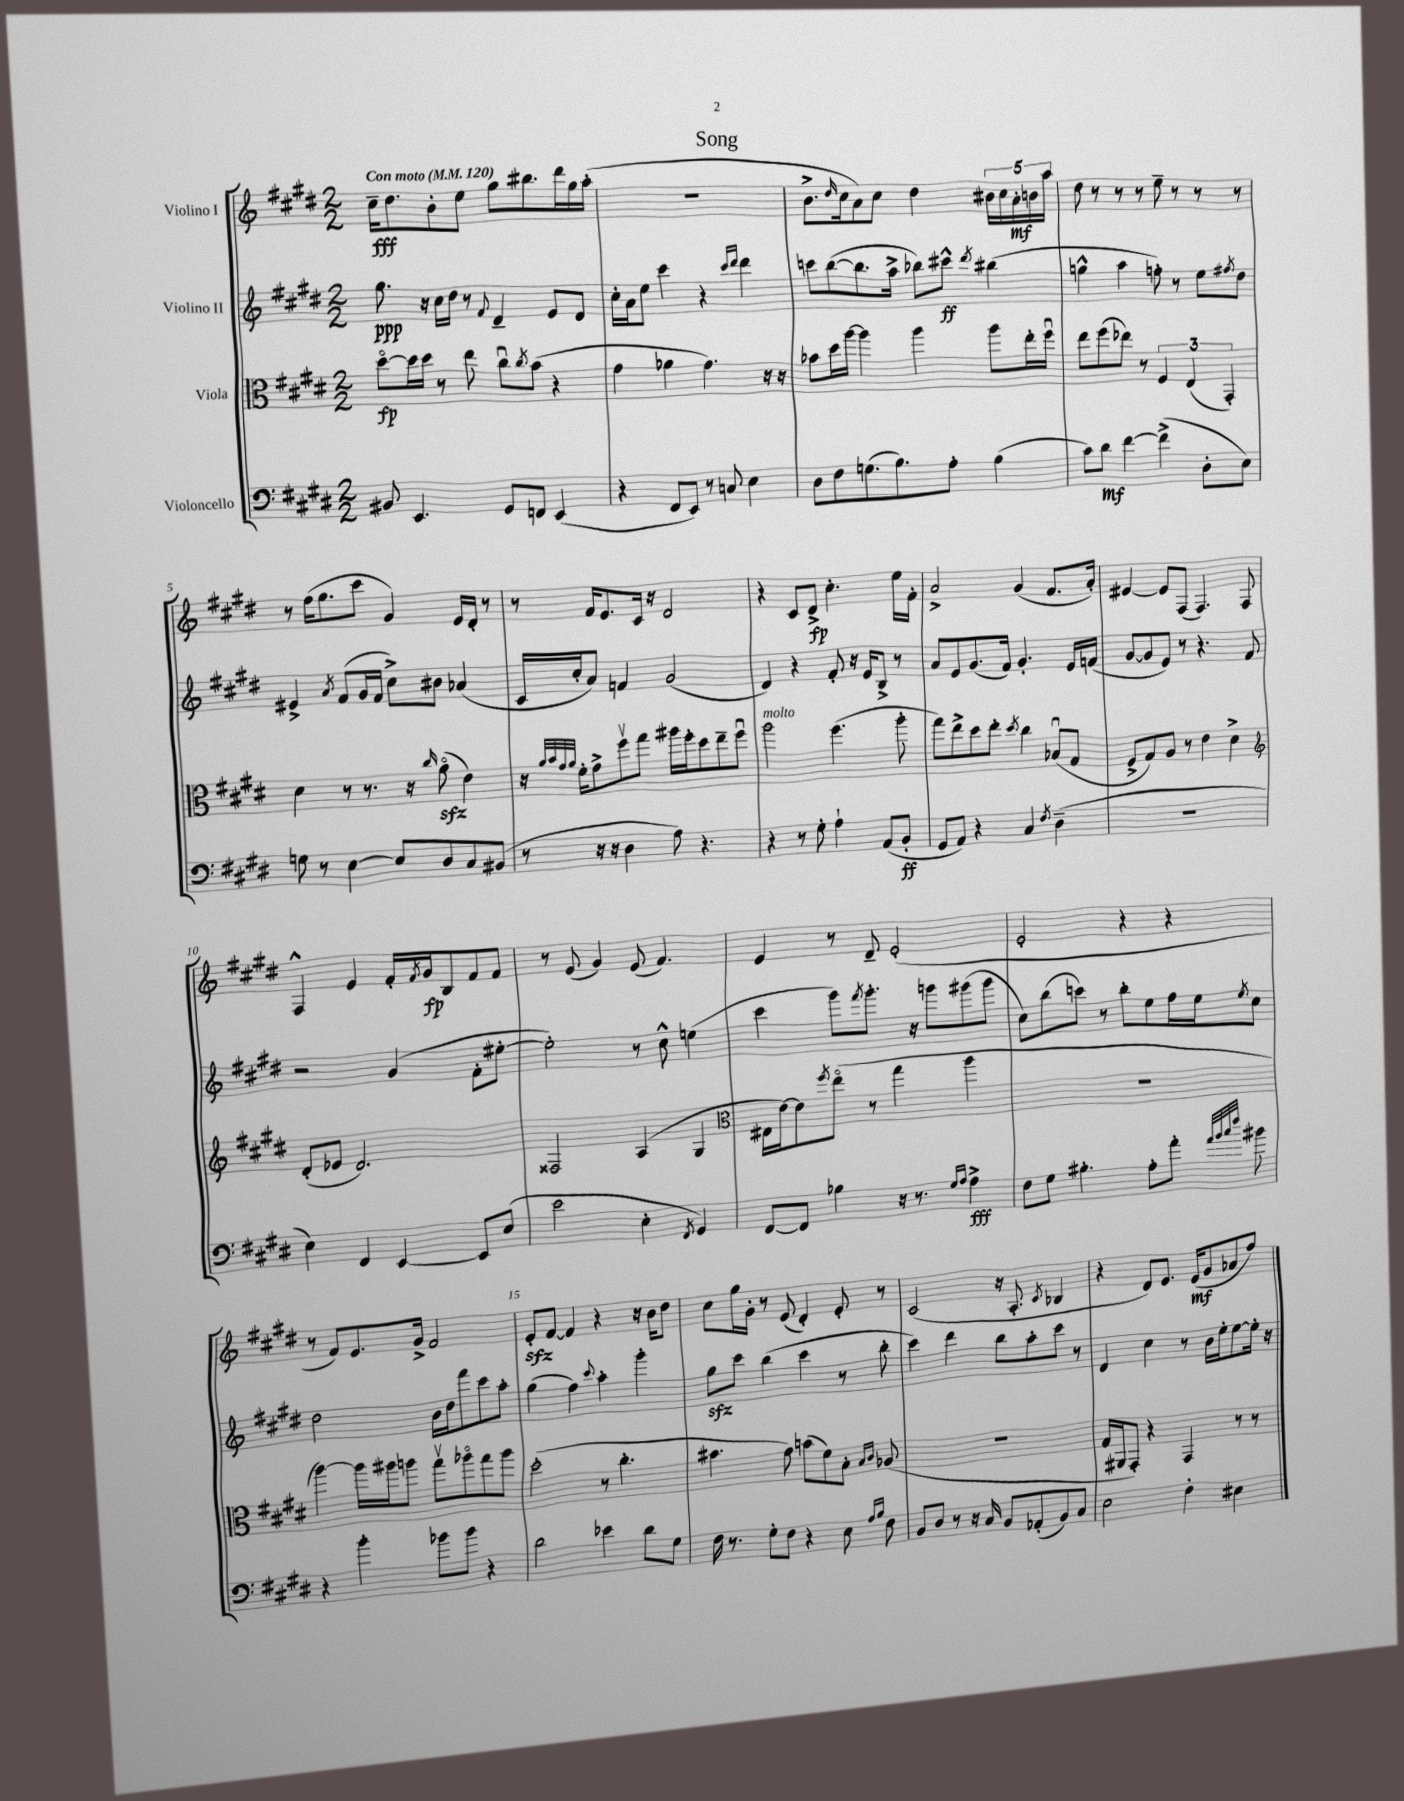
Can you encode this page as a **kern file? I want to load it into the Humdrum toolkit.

**kern	**dynam	**kern	**dynam	**kern	**dynam	**kern	**dynam
*part4	*part4	*part3	*part3	*part2	*part2	*part1	*part1
*staff4	*staff4	*staff3	*staff3	*staff2	*staff2	*staff1	*staff1
*I"Violoncello	*	*I"Viola	*	*I"Violino II	*	*I"Violino I	*
*clefF4	*	*clefC3	*	*clefG2	*	*clefG2	*
*k[f#c#g#d#]	*	*k[f#c#g#d#]	*	*k[f#c#g#d#]	*	*k[f#c#g#d#]	*
*M2/2	*	*M2/2	*	*M2/2	*	*M2/2	*
*MM120	*	*MM120	*	*MM120	*	*MM120	*
=1	=1	=1	=1	=1	=1	=1	=1
!	!	!	!	!	!	!LO:TX:a:B:t=Con moto	!
8BB#X/	.	[8dd#\L	fp	8.gg#\	ppp	16cc#~\KL	fff
.	.	.	.	.	.	8.dd#\	.
4.EE/	.	16dd#\L]	.	.	.	.	.
.	.	16dd#\JJ	.	16r	.	.	.
.	.	8r	.	16cc#\LL	.	8b'\	.
.	.	.	.	16dd#\JJ	.	.	.
.	.	8ee\	.	8r	.	8ee\J	.
.	.	.	.	8qqf#/	.	.	.
8GG#/L	.	8cc#u\L	.	4d#~/	.	8gg#\L	.
.	.	8qcc#/	.	.	.	.	.
8FFn/J	.	(8b\J	.	.	.	8.bb#X\	.
(4EE/	.	4r	.	8e/L	.	.	.
.	.	.	.	.	.	16ddd#\L	.
.	.	.	.	8d#/J	.	16gg#\	.
.	.	.	.	.	.	(16aa'\JJ	.
=2	=2	=2	=2	=2	=2	=2	=2
4r	.	4g#\	.	16cc#'\LL	.	1r	.
.	.	.	.	16a\J	.	.	.
.	.	.	.	8ee\J	.	.	.
8FF#/L	.	4a-X\	.	4ccc#\	.	.	.
8EE/J)	.	.	.	.	.	.	.
8r	.	4.g#\)	.	4r	.	.	.
8Cn/	.	.	.	.	.	.	.
.	.	.	.	16qqccc#/LL	.	.	.
.	.	.	.	16qqddd#/JJ	.	.	.
4E\	.	.	.	4ddd#\	.	.	.
.	.	16r	.	.	.	.	.
.	.	16r	.	.	.	.	.
=3	=3	=3	=3	=3	=3	=3	=3
8D#\L	.	8b-X\L	.	8cccn\L	.	8.b^\L	.
8F#\	.	16dd#\L	.	([8bb\	.	.	.
.	.	.	.	.	.	16qqdd#/	.
.	.	[16aa\JJ	.	.	.	16cc#\k	.
(8.Gn\	.	4aa\]	.	8.bb\]	.	8a\)	.
.	.	.	.	.	.	8cc#\J	.
8.B\)	.	.	.	16aa^\Jk	.	.	.
.	.	4aa\	.	8bb-X\L)	.	4dd#\	.
8A'\J	.	.	.	8ccc#X^^\J	ff	.	.
.	.	.	.	8qddd#/	.	.	.
(4B\	.	8aa\L	.	(4bb#X\	.	20b#X\LL	.
.	.	.	.	.	.	20cc#\	.
.	.	.	.	.	.	20a'\	mf
.	.	16ee'\L	.	.	.	.	.
.	.	.	.	.	.	20bn\	.
.	.	16ff#u\JJ	.	.	.	.	.
.	.	.	.	.	.	20aa\JJ	.
=4	=4	=4	=4	=4	=4	=4	=4
8c#\L)	.	8ee\L	.	4ggn^^\	.	8dd#\	.
8d#\J	mf	(8ff#\	.	.	.	8r	.
[4f#\	.	8ee-X\J)	.	4aa\	.	8r	.
.	.	8r	.	.	.	8r	.
(4f#^\]	.	6F#/	.	8ffn'\)	.	8ee~\	.
.	.	.	.	8r	.	8r	.
.	.	(6E/	.	.	.	.	.
8D#'\L	.	.	.	8ee\L	.	8r	.
.	.	6GG#'/)	.	.	.	.	.
.	.	.	.	8qff#X/	.	.	.
8E\J)	.	.	.	8dd#\J	.	8r	.
!!LO:LB:g=z
=5	=5	=5	=5	=5	=5	=5	=5
8Gn\	.	4d#\	.	4e#X^/	.	8r	.
8r	.	.	.	.	.	(16ff#\KL	.
.	.	.	.	.	.	8.gg#\	.
.	.	.	.	8qa/	.	.	.
[4E\	.	8r	.	(8f#/L	.	.	.
.	.	8.r	.	16g#/L	.	8ccc#\J	.
.	.	.	.	16f#/JJ	.	.	.
8E/L]	.	.	.	8cc#^\L)	.	4g#/)	.
.	.	16r	.	.	.	.	.
.	.	16qqcc#/	.	.	.	.	.
8D#/	.	(8azz\	.	8b#X\J	.	.	.
8C#/	.	4e\)	.	(4a-X/	.	16e/LL	.
.	.	.	.	.	.	16d#'/JJ	.
(8BB#X/J	.	.	.	.	.	8r	.
=6	=6	=6	=6	=6	=6	=6	=6
8r	.	16r	.	16c#/LL	.	8r	.
.	.	32qqa/LLL	.	.	.	.	.
.	.	32qqb/	.	.	.	.	.
.	.	32qqg#/	.	.	.	.	.
.	.	32qqa/JJJ	.	.	.	.	.
.	.	16f#'\KL	.	16cc#'/J	.	.	.
16r	.	8g#^\	.	8a/J)	.	16f#/KL	.
16r	.	.	.	.	.	8.e/	.
4D#\	.	8ff#v\	.	4fn/	.	.	.
.	.	8gg#\J	.	.	.	16c#/Jk	.
.	.	.	.	.	.	16r	.
8A\)	.	16aa#X\LL	.	(2g#/	.	2d#/	.
.	.	16ff#'\J	.	.	.	.	.
4.r	.	8dd#\	.	.	.	.	.
.	.	8ee~\	.	.	.	.	.
.	.	8ff#u\J	.	.	.	.	.
=7	=7	=7	=7	=7	=7	=7	=7
!	!	!LO:TX:a:i:t=molto	!	!	!	!	!
4r	.	2aa\	.	4d#/)	.	4r	.
8r	.	.	.	4r	.	8c#/L	.
8G#'\	.	.	.	.	.	8d#^/J	fp
4A`\	.	(4.ff#\	.	8f#'/	.	4.cc#'\	.
.	.	.	.	16r	.	.	.
.	.	.	.	16e/KL	.	.	.
(8AA/L	.	.	.	8B^/J	.	.	.
8BB'/J	ff	8aa'\	.	8r	.	16ee\LL	.
.	.	.	.	.	.	16f#'\JJ	.
=8	=8	=8	=8	=8	=8	=8	=8
8GG#/L	.	8gg#\L)	.	8a/L	.	2a^/	.
8AA/J)	.	8ee^\	.	8e/	.	.	.
4r	.	8dd#\	.	(8.g#/	.	.	.
.	.	8ee'\J	.	.	.	.	.
.	.	.	.	16f#/Jk)	.	.	.
.	.	8qdd#/	.	.	.	.	.
4C#/	.	4cc#\	.	4.g#'/	.	(4g#/	.
8qF#/	.	.	.	.	.	.	.
(4D#~\	.	(8B-Xu/L	.	.	.	8.f#/L	.
.	.	8G#/J	.	16e/LL	.	.	.
.	.	.	.	(16fn/JJ	.	16a'/Jk)	.
=9	=9	=9	=9	=9	=9	=9	=9
1r	.	8F#^/L	.	[8g#/L	.	[4e#X/	.
.	.	8G#/)	.	8g#/]	.	.	.
.	.	8A/J	.	8e/J)	.	8e#/L]	.
.	.	8r	.	8r	.	(8F#/J	.
.	.	4e\	.	4.r	.	4.F#/)	.
.	.	4d#^\	.	.	.	.	.
.	.	.	.	8f#/	.	8F#/	.
!!LO:LB:g=z
=10	=10	=10	=10	=10	=10	=10	=10
*	*	*clefG2	*	*	*	*	*
4E\)	.	(8d#'/L	.	2r	.	4F#^^/	.
.	.	8e-X/J	.	.	.	.	.
4FF#/	.	2.d#/)	.	.	.	4e/	.
[4EE/	.	.	.	(4g#/	.	16f#'/LL	.
.	.	.	.	.	.	8qf#/	.
.	.	.	.	.	.	16g#/J	fp
.	.	.	.	.	.	8B/	.
8EE/L]	.	.	.	8f#'\L	.	8f#/	.
(8E/J	.	.	.	[8ee#X'\J	.	8f#/J	.
=11	=11	=11	=11	=11	=11	=11	=11
2e\	.	2F##X/	.	2ee#'\])	.	8r	.
.	.	.	.	.	.	(8e/	.
.	.	.	.	.	.	4g#/)	.
4E'\	.	(4A/	.	8r	.	(8e/	.
.	.	.	.	8cc#^^\	.	4.f#/)	.
8qFF#/	.	.	.	.	.	.	.
4GG#/)	.	4G#/	.	(4een\	.	.	.
=12	=12	=12	=12	=12	=12	=12	=12
*	*	*clefC3	*	*	*	*	*
[8FF#/L	.	16E#X\LL	.	4ccc#\	.	4e/	.
.	.	[16e\J)	.	.	.	.	.
8FF#/J]	.	8e\]	.	.	.	.	.
.	.	8qff#/	.	.	.	.	.
4B-X\	.	(8ee\J	.	8ggg#\L)	.	8r	.
.	.	.	.	8qfff#/	.	.	.
.	.	8r	.	8.ggg#'\J	.	8d#~/	.
16r	.	4gg#\	.	.	.	(2e'/	.
8.r	.	.	.	16r	.	.	.
.	.	.	.	8gggn\L	.	.	.
16qqG#/LL	.	.	.	.	.	.	.
16qqA/JJ	.	.	.	.	.	.	.
4A^\	fff	4aa\	.	(8ggg#X\	.	.	.
.	.	.	.	8ggg#\J	.	.	.
=13	=13	=13	=13	=13	=13	=13	=13
8F#\L	.	1r	.	8cc#\L)	.	2e'/	.
8G#\J	.	.	.	(8bb\	.	.	.
4.B#X'\	.	.	.	8cccn\J)	.	.	.
.	.	.	.	8r	.	.	.
.	.	.	.	8bb'\L	.	4r	.
8A'\L	.	.	.	8ee\	.	.	.
8a'\J	.	.	.	16ff#\L	.	4r	.
.	.	.	.	16ee\J	.	.	.
32qqa/LLL	.	.	.	.	.	.	.
32qqb/	.	.	.	.	.	.	.
32qqcc#/	.	.	.	.	.	.	.
32qqff#/JJJ	.	.	.	8qee/	.	.	.
8b#X\	.	.	.	8cc#\J	.	.	.
!!LO:LB:g=z
=14	=14	=14	=14	=14	=14	=14	=14
4r	.	[4aa\)	.	2dd#\	.	8r	.
.	.	.	.	.	.	8f#/L)	.
4b'\	.	16aa\LL]	.	.	.	8.e/	.
.	.	16aa#X\J	.	.	.	.	.
.	.	8aan\J	.	.	.	.	.
.	.	.	.	.	.	16g#^/Jk	.
8b-X\L	.	8gg#v\L	.	16b\LL	.	2f#/	.
.	.	.	.	16dd#\J	.	.	.
8b-\J	.	8aa-X\	.	8fff#\	.	.	.
4r	.	8gg#\	.	8ccc#\	.	.	.
.	.	8aa-\J	.	8aa'\J	.	.	.
=15	=15	=15	=15	=15	=15	=15	=15
2d#\	.	(2dd#'\	.	(4gg#\	.	8ezz'/L	.
.	.	.	.	.	.	[8f#/J	.
.	.	.	.	4ff#\)	.	4f#/]	.
.	.	.	.	8qqccc#/	.	.	.
4e-X\	.	8r	.	4aa'\	.	4r	.
.	.	4.cc#'\	.	.	.	.	.
8d#\L	.	.	.	4ggg#'\	.	16r	.
.	.	.	.	.	.	16b\KL	.
8G#\J	.	.	.	.	.	8dd#\J	.
=16	=16	=16	=16	=16	=16	=16	=16
16F#\	.	4.b#X\	.	8gg#zz\L	.	8cc#\L	.
8.r	.	.	.	.	.	.	.
.	.	.	.	8ccc#\J	.	16gg#\L	.
.	.	.	.	.	.	16g#'\JJ	.
8G#'\L	.	.	.	(4bb\	.	8r	.
8F#\J	.	8g#\)	.	.	.	(8e/	.
4r	.	(8bn\L	.	4ccc#\	.	4d#'/)	.
.	.	8f#\)	.	.	.	.	.
8E\	.	8B'\J	.	8r	.	8e'/	.
16qqA/LL	.	16qqB/LL	.	.	.	.	.
16qqB/JJ	.	16qqc#/JJ	.	.	.	.	.
8F#\	.	(8A-X/	.	8bb'\	.	8r	.
=17	=17	=17	=17	=17	=17	=17	=17
8BB/L	.	1r	.	4ccc#\)	.	(2c#/	.
8D#/J	.	.	.	.	.	.	.
8r	.	.	.	4ddd#\	.	.	.
16r	.	.	.	.	.	.	.
16C#/	.	.	.	.	.	.	.
8BB/L	.	.	.	8bb\L	.	16r	.
.	.	.	.	.	.	8.A'/	.
(8AA-X'/	.	.	.	8aa'\	.	.	.
.	.	.	.	.	.	8qc#/	.
8BB/)	.	.	.	8ccc#\J	.	4B-X/	.
8C#/J	.	.	.	8r	.	.	.
=18	=18	=18	=18	=18	=18	=18	=18
2E\	.	16G#/LL	.	4d#/	.	4r	.
.	.	16AA#X/J	.	.	.	.	.
.	.	8GG#'/J)	.	.	.	.	.
.	.	4r	.	4cc#\	.	8d#/L)	.
.	.	.	.	.	.	8.e/J	.
4F#'\	.	4GG#/	.	8r	.	.	.
.	.	.	.	.	.	(16e/KL	mf
.	.	.	.	16b\LL	.	8g#/	.
.	.	.	.	16ee'\J	.	.	.
4E#X\	.	8r	.	[8ee\	.	8a-X/	.
.	.	8r	.	16ee'\Jk]	.	8ff#/J)	.
.	.	.	.	16r	.	.	.
==	==	==	==	==	==	==	==
*-	*-	*-	*-	*-	*-	*-	*-
